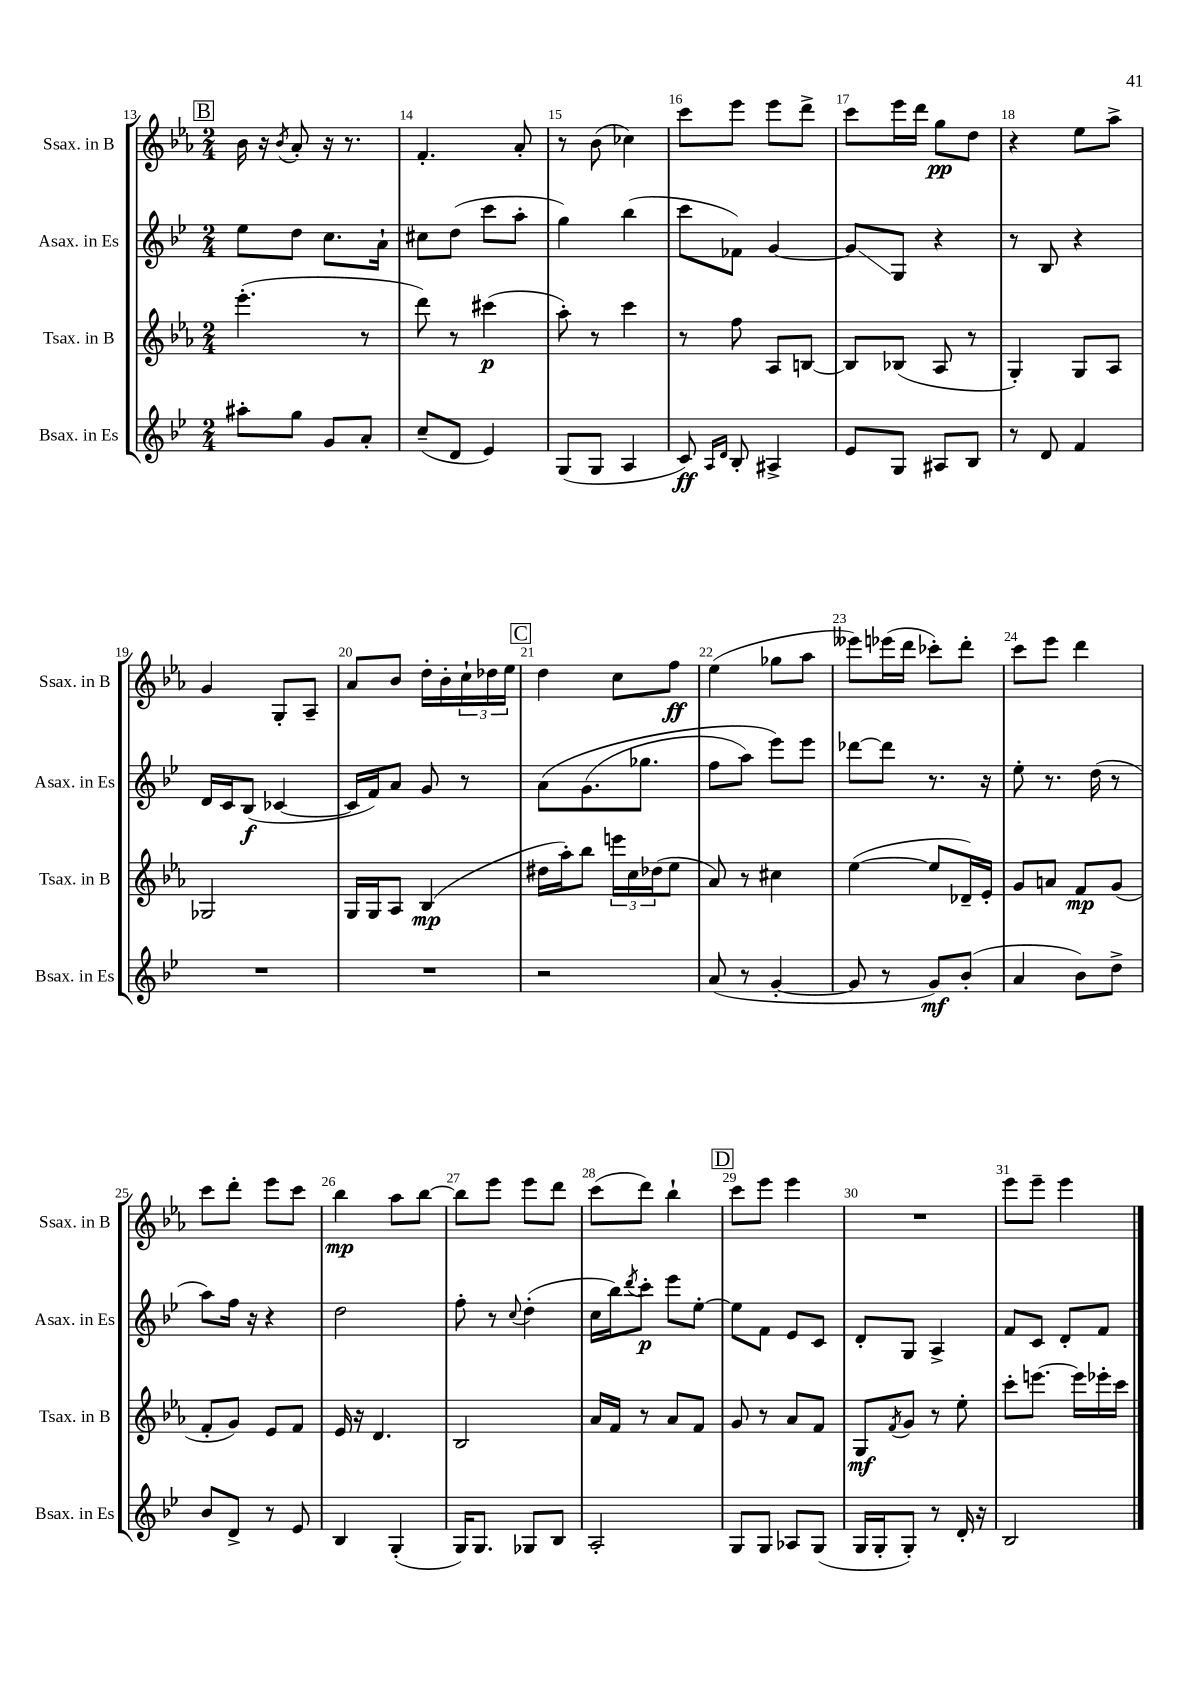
<<
\new StaffGroup <<
\new Staff = "s0" \with { instrumentName = "Ssax. in B" shortInstrumentName = "Ssax. in B" } {
    \clef treble \key ees \major \numericTimeSignature \time 2/4
    \mark \markup { \box "B" } bes'16 r16 \acciaccatura { bes'8 } aes'8-. r16 r8. |
    f'4.-. aes'8-. |
    r8 bes'8( ces''4) |
    c'''8 ees'''8 ees'''8 d'''8-> |
    c'''8 ees'''16 d'''16 g''8\pp d''8 |
    r4 ees''8 aes''8-> |
    g'4 g8-. aes8-- |
    aes'8 bes'8 d''16-. bes'16-. \tuplet 3/2 { c''16-! des''16 ees''16 } |
    \mark \markup { \box "C" } d''4 c''8 f''8\ff |
    ees''4( ges''8 aes''8 |
    eeses'''8) ees'''16( d'''16 ces'''8-.) d'''8-. |
    c'''8 ees'''8 d'''4 |
    c'''8 d'''8-. ees'''8 c'''8 |
    bes''4\mp aes''8 bes''8~ |
    bes''8 ees'''8 ees'''8 d'''8 |
    c'''8( d'''8) bes''4-! |
    \mark \markup { \box "D" } c'''8 ees'''8 ees'''4 |
    R2 |
    ees'''8 ees'''8-- ees'''4 \bar "|." |
}
\new Staff = "s1" \with { instrumentName = "Asax. in Es" shortInstrumentName = "Asax. in Es" } {
    \clef treble \key bes \major \numericTimeSignature \time 2/4
    \mark \markup { \box "B" } ees''8 d''8 c''8. a'16-! |
    cis''8 d''8( c'''8 a''8-. |
    g''4) bes''4( |
    c'''8 fes'8) g'4~ |
    g'8\glissando g8 r4 |
    r8 bes8 r4 |
    d'16 c'16 bes8\f( ces'4~ |
    ces'16 f'16) a'8 g'8 r8 |
    \mark \markup { \box "C" } a'8\( g'8.( ges''8. |
    f''8 a''8) ees'''8\) ees'''8 |
    des'''8~ des'''8 r8. r16 |
    ees''8-. r8. d''16( r8 |
    a''8) f''16 r16 r4 |
    d''2 |
    f''8-. r8 \appoggiatura { c''8 } d''4-.( |
    c''16 bes''16) \acciaccatura { d'''8 } c'''8-.\p ees'''8 ees''8~-. |
    \mark \markup { \box "D" } ees''8 f'8 ees'8 c'8 |
    d'8-. g8 a4-> |
    f'8 c'8 d'8-. f'8 \bar "|." |
}
\new Staff = "s2" \with { instrumentName = "Tsax. in B" shortInstrumentName = "Tsax. in B" } {
    \clef treble \key ees \major \numericTimeSignature \time 2/4
    \mark \markup { \box "B" } ees'''4.-.( r8 |
    d'''8) r8 cis'''4\p( |
    aes''8-.) r8 c'''4 |
    r8 f''8 aes8 b8~ |
    b8 bes8( aes8 r8 |
    g4-.) g8 aes8 |
    ges2 |
    g16 g16 aes8 bes4\mp( |
    \mark \markup { \box "C" } dis''16 aes''16-.) bes''8 \tuplet 3/2 { e'''16 c''16 des''16( } ees''8 |
    aes'8) r8 cis''4 |
    ees''4~( ees''8 des'16--) ees'16-. |
    g'8 a'8 f'8\mp g'8( |
    f'8-. g'8) ees'8 f'8 |
    ees'16 r16 d'4. |
    bes2 |
    aes'16 f'16 r8 aes'8 f'8 |
    \mark \markup { \box "D" } g'8 r8 aes'8 f'8 |
    g8\mf \acciaccatura { f'8 } g'8 r8 ees''8-. |
    c'''8-. e'''8.~ e'''16 ees'''16-. c'''16 \bar "|." |
}
\new Staff = "s3" \with { instrumentName = "Bsax. in Es" shortInstrumentName = "Bsax. in Es" } {
    \clef treble \key bes \major \numericTimeSignature \time 2/4
    \mark \markup { \box "B" } ais''8-. g''8 g'8 a'8-. |
    c''8--( d'8 ees'4) |
    g8( g8 a4 |
    c'8\ff) \grace { a16 d'16 } bes8-. ais4-> |
    ees'8 g8 ais8 bes8 |
    r8 d'8 f'4 |
    R2 |
    R2 |
    \mark \markup { \box "C" } r2 |
    a'8( r8 g'4~-. |
    g'8 r8 g'8\mf) bes'8-.( |
    a'4 bes'8) d''8-> |
    bes'8 d'8-> r8 ees'8 |
    bes4 g4-.( |
    g16) g8. ges8 bes8 |
    a2-. |
    \mark \markup { \box "D" } g8 g8 aes8 g8( |
    g16 g16-. g8-.) r8 d'16-. r16 |
    bes2 \bar "|." |
}
>>
>>
\layout { \context { \Score currentBarNumber = #13 \override BarNumber.break-visibility = ##(#f #t #t) barNumberVisibility = #all-bar-numbers-visible } }
